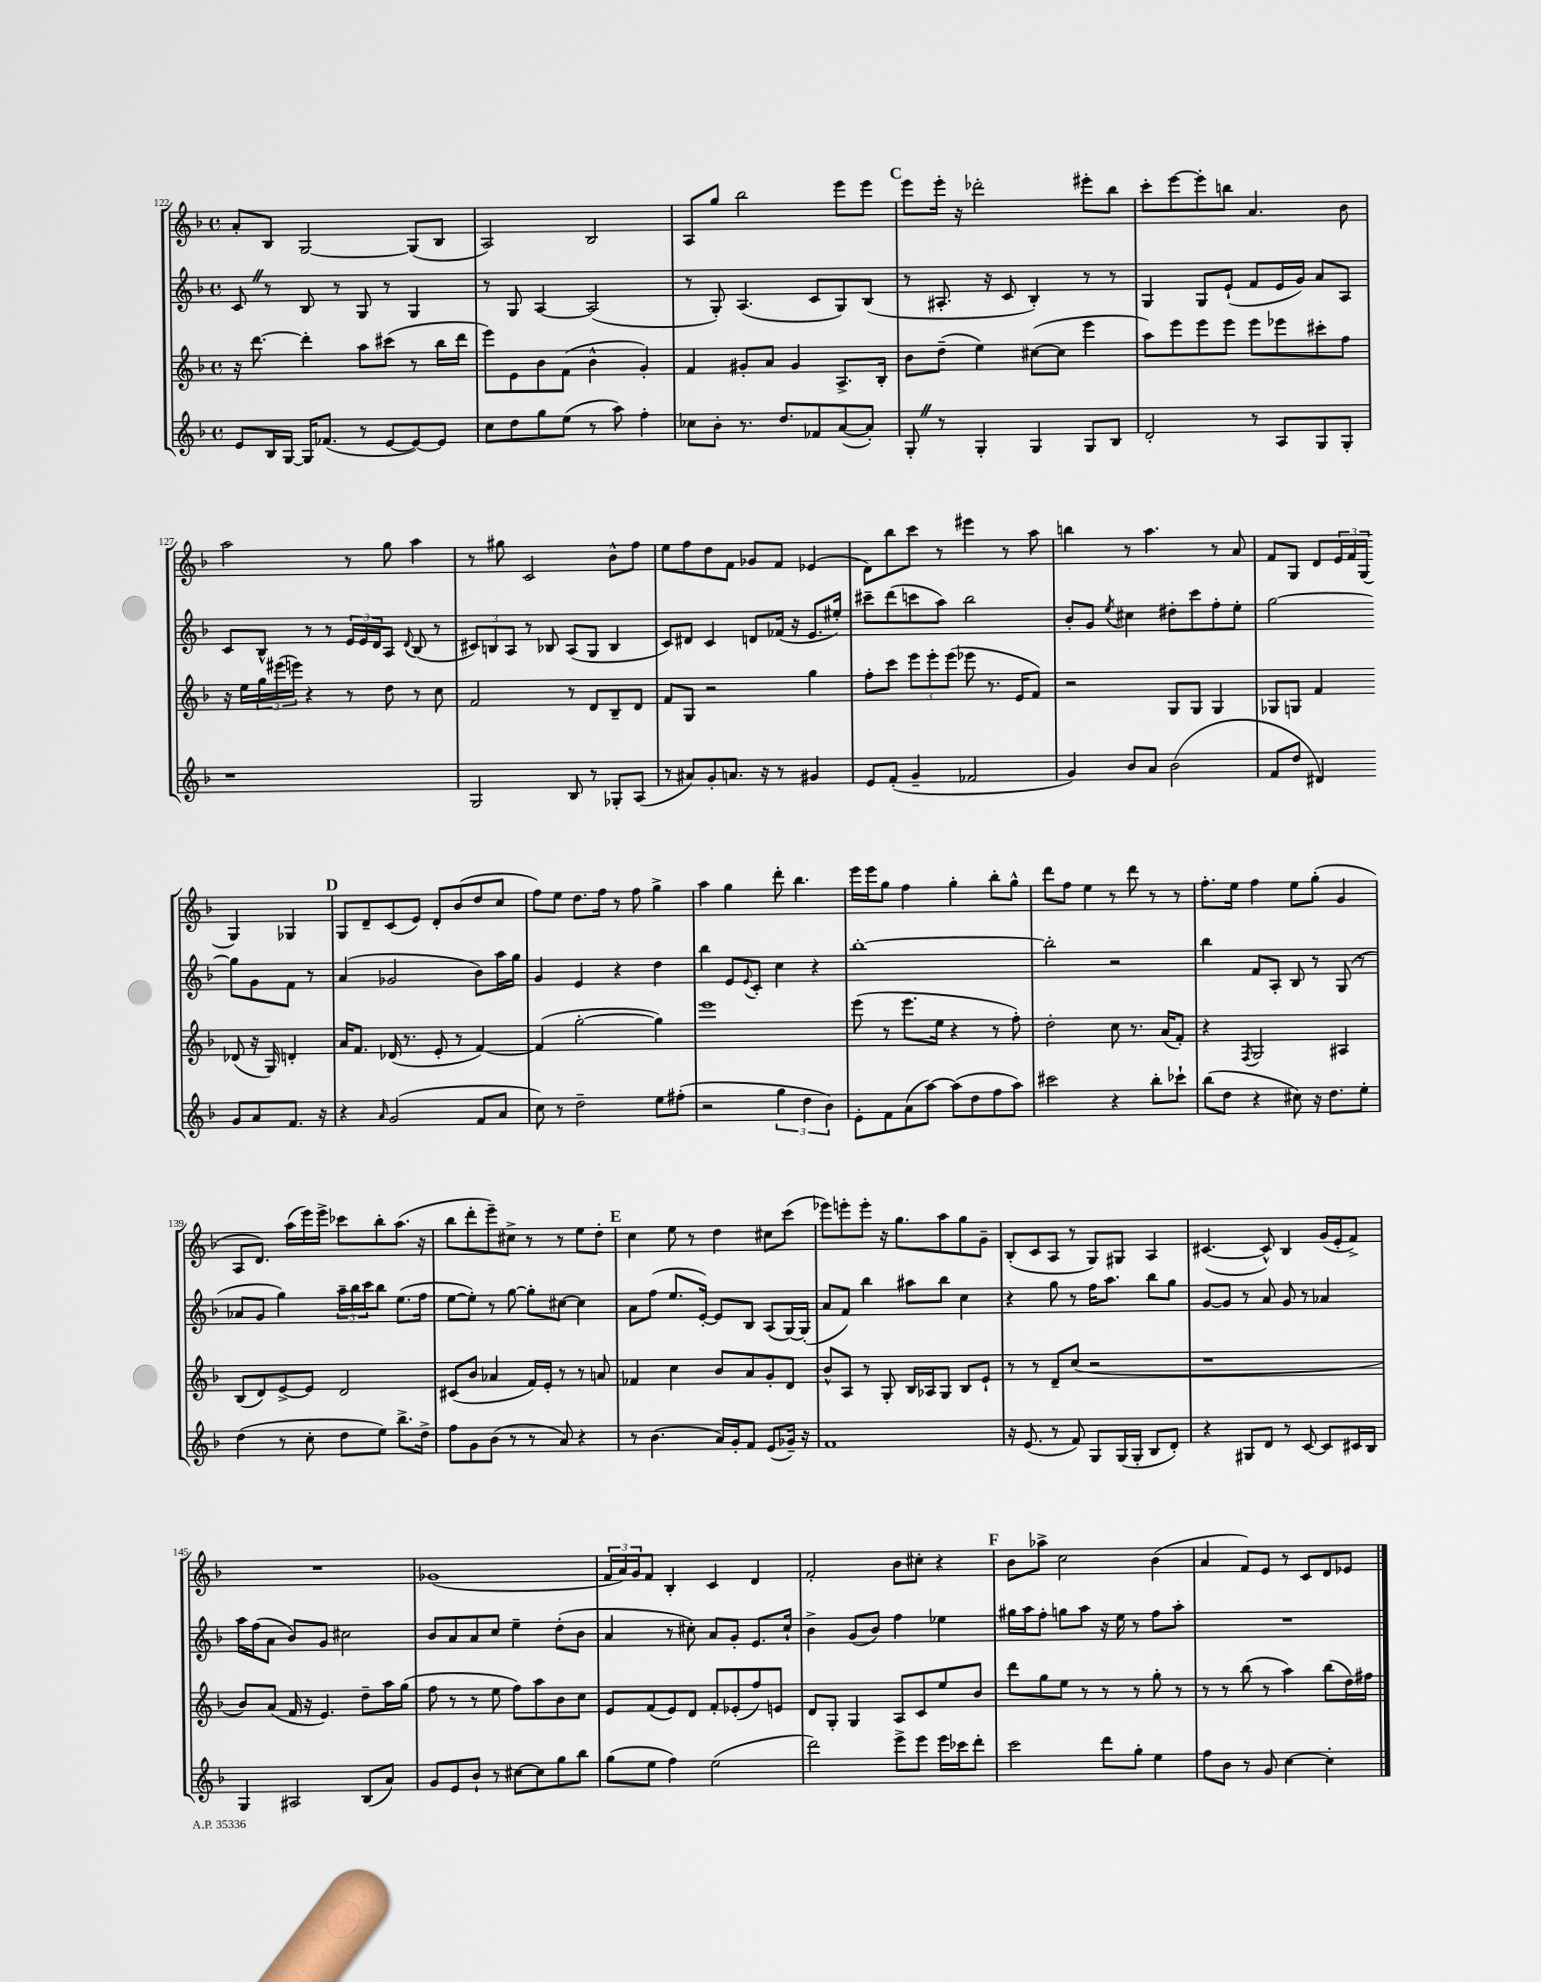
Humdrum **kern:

**kern	**kern	**kern	**kern
*staff4	*staff3	*staff2	*staff1
*clefG2	*clefG2	*clefG2	*clefG2
*k[b-]	*k[b-]	*k[b-]	*k[b-]
*M4/4	*M4/4	*M4/4	*M4/4
*met(c)	*met(c)	*met(c)	*met(c)
8e	16r	8c	8a'
.	[8.ddd	.	.
16B-	.	8r	8B-
[16G	.	.	.
16G]	4ddd']	8B-	[2G
(8.f-	.	.	.
.	.	8r	.
8r	8aa	8G	.
[8e	(8ccc#	8r	.
8e_)	8r	4G	(8G]
8e]	16bb-	.	8B-
.	16ddd	.	.
=	=	=	=
8cc	8eee)	8r	2A)
8dd	8e	8G	.
8gg	8b-	[4A	.
(8ee	(8f	.	.
8r	4b-^^	(2A]	2B-
8aa)	.	.	.
4ff'	4g')	.	.
=	=	=	=
8cc-	4f	8r	8A
8b-'	.	8G')	8gg
8.r	8g#'	(4.A	2bb-
.	8a	.	.
8.dd	.	.	.
.	4g#	.	.
8f-	.	8c	.
([8a	8.A^	8G)	8eee
8a'])	.	(8B-	8eee
.	16B-'	.	.
=	=	=	=
8G'	8b-	8r	8eee
8r	(8dd~	8.A#'	16eee'
.	.	.	16r
4G'	4ee)	.	2ddd-'
.	.	16r	.
.	.	8c	.
4G	([8cc#	4B-')	.
.	8cc#]	.	.
8G	4eee	8r	8eee#'
8B-	.	8r	8bb-
=	=	=	=
2d'	8aa)	4G	8ccc'
.	8eee	.	[8eee
.	8eee	8G	8eee']
.	8eee	(8e`	8bb
8r	8eee	8f	4.a
8A	8eee-	16e	.
.	.	16g)	.
8G	8ccc#'	8a	.
8G'	8ff	8A	8b-
=	=	=	=
1r	16r	8c	2aa
.	16ee	.	.
.	24gg	8B-^^	.
.	(24eee#	.	.
.	24eee)	.	.
.	4r	8r	.
.	.	8r	.
.	8r	24e	8r
.	.	24e	.
.	.	24d	.
.	8dd	8A	8gg
.	.	8qqd	.
.	8r	(8B-	4aa
.	8cc	8r	.
=	=	=	=
2G	2f	12c#)	8r
.	.	12B	.
.	.	.	8gg#
.	.	12A	.
.	.	8r	2c
.	.	8B-	.
8B-	8r	(8A	.
8r	8d	8G	.
8G-'	8B-~	4B-	8b-^^
(8A	8d	.	8ff
=	=	=	=
8r	8f	8c)	8ee
8a#)	8G	8d#	8ff
8g'	2r	4c	8dd
8.a	.	.	8f
.	.	8d	8g-
16r	.	.	.
8r	.	(16f-	8f
.	.	16r	.
4g#	4gg	8.e	(4e-
.	.	16ee#')	.
=	=	=	=
8e	8ff'	8ccc#~	8d)
(8f'	8ccc	(8ddd	8bb-
4g~	12eee	8ccc	8ccc
.	12eee'	.	.
.	.	8aa)	8r
.	(12eee	.	.
2f-	8eee-	2bb-	4eee#
.	8.r	.	.
.	.	.	8r
.	16e	.	.
.	8f)	.	8aa
=	=	=	=
4g)	2r	8b-'	4bb
.	.	8g	.
.	.	8qee	.
8b-	.	4cc#	8r
8a	.	.	4.aa
(2b-	8G	8dd#'	.
.	8G	8ccc	.
.	4G	8ff'	8r
.	.	8ee'	8a
=	=	=	=
8f	8G-	[2gg	8f
8dd	8G	.	8G
4d#)	4f	.	8d
.	.	.	24e
.	.	.	24f
.	.	.	(24G
8g	(8d-	8gg]	4G)
8a	16r	8g	.
.	16G)	.	.
8.f	4d'	8f	4G-
.	.	8r	.
16r	.	.	.
=	=	=	=
4r	16a	(4a	8G
.	8.f	.	.
.	.	.	8d~
16qqa	.	.	.
(2g	(16d-	2g-	(8c
.	8.r	.	.
.	.	.	8e)
.	8e'	.	8d'
.	8r	.	(8b-
8f	[4f)	8b-)	8dd
8a	.	16aa	8cc
.	.	16gg	.
=	=	=	=
8cc)	(4f]	4g	8ff)
8r	.	.	8ee
2dd~	[2gg'	4e	8.dd
.	.	.	16ff
.	.	4r	8r
.	.	.	8ff
8ee	4gg])	4dd	4gg^
(8ff#'	.	.	.
=	=	=	=
2r	1eee	4bb-	4aa
.	.	8e	4gg
.	.	8qqe	.
.	.	8c'	.
6gg	.	4cc	8ddd'
.	.	.	4.bb-
6dd	.	.	.
.	.	4r	.
6b-)	.	.	.
=	=	=	=
8e'	(8eee	[1bb-'	16eee
.	.	.	16eee
8f	8r	.	8gg
(8a	8.eee	.	4ff
[8aa)	.	.	.
.	16ee	.	.
(8aa]	4r	.	4gg'
8dd	.	.	.
8ff	8r	.	8bb-'
8aa)	8ff')	.	8gg^^
=	=	=	=
2ccc#	2dd'	2bb-']	8ddd
.	.	.	8ff
.	.	.	4ee
4r	8cc	2r	8r
.	8.r	.	8ddd
8bb-'	.	.	8r
.	(16a	.	.
8ccc-`	8f')	.	8r
=	=	=	=
(8bb-	4r	4bb-	8.ff'
8dd	.	.	.
.	.	.	16ee
.	8qF	.	.
4r	2G	8f	4ff
.	.	8A'	.
8cc#)	.	8B-	8ee
16r	.	8r	(8gg'
8.dd	.	.	.
.	4A#	(8G	4g
8ee'	.	8r	.
=	=	=	=
(4dd	(8B-	8a-	8A
.	8d)	8g	8.d)
8r	[8e^	4gg)	.
.	.	.	(16aa
8cc'	8e]	.	16eee)
.	.	.	16eee^
8dd	2d	24aa~	8ccc-
.	.	24bb-	.
.	.	24ccc	.
8ee)	.	8bb-	8bb-'
8.bb-^	.	(8.ee	(8.aa
16dd^	.	16ff	16r
=	=	=	=
8ff	(8c#	[8ee	8bb-
8g	8b-	8ee'])	8ddd'
(8b-	4a-	8r	8eee~)
8r	.	[8gg	8cc#^
8r	16f)	8gg']	8r
.	16e'	.	.
8a)	8r	[8cc#	8r
4r	8r	4cc#]	8ee
.	8a	.	8dd'
=	=	=	=
8r	4f-	8a	4cc
(4.b-	.	(8ff	.
.	4cc	8.ee	8ee
.	.	.	8r
.	.	[16e')	.
16a)	8b-	8e]	4dd
16g'	.	.	.
8f	8a	8B-	.
(8e	8g'	(8A	8cc#
16g-~)	8d	[16G)	(8ccc
16r	.	(16G']	.
=	=	=	=
1f	8b-^^	8a	8eee-)
.	8A	8f)	8eee'
.	8r	4bb-	8eee'
.	8G'	.	16r
.	.	.	8.gg
.	16B-	8aa#	.
.	16A-	.	.
.	8G	8bb-	8aa
.	8B-	4cc	8gg
.	8e`	.	8g~
=	=	=	=
16r	8r	4r	(8B-'
(8.e	.	.	.
.	8r	.	8c
8r	8d~	8gg	8A
8f)	(8cc	8r	8r
8G	2r	16ff	8G)
.	.	8.aa	.
(16G	.	.	8G#
16G'	.	.	.
8B-	.	8bb-	4A
8d')	.	8gg	.
=	=	=	=
4r	1r	[8g	([4.c#
.	.	8g]	.
8G#	.	8r	.
8d	.	8a	8c#^^])
8r	.	8g	4B-
[8c	.	8r	.
8c]	.	4a-	(16g
.	.	.	16e'
16c#	.	.	8f^)
16B-	.	.	.
=	=	=	=
4G	8b-)	16aa	1r
.	.	(16ff	.
.	(8a	8a	.
2A#	16f	8b-)	.
.	16r	.	.
.	4.e)	8g	.
.	.	2cc#	.
(8B-	8dd~	.	.
8a)	16aa	.	.
.	(16gg	.	.
=	=	=	=
8g	8ff	8b-	(1g-
8e	8r	8a	.
8b-`	8r	8a	.
8r	8ee	8cc	.
[8cc#	8ff)	4ee~	.
8cc#]	8aa	.	.
8gg	8b-	(8dd'	.
8bb-	8cc	8b-	.
=	=	=	=
(8gg	8e	4a	24f
.	.	.	24a)
.	.	.	24g
8ee	(8f	.	8f
4ff)	8e)	8r	4B-'
.	8d	8cc#')	.
(2ee	8f'	8a	4c
.	(8e-'	8g'	.
.	8ff)	8.e	4d
.	8e	.	.
.	.	16cc#`	.
=	=	=	=
2ddd)	8d	4b-^	2f'
.	8G'	.	.
.	4G	(8g	.
.	.	8b-)	.
8eee^	8A	4ff	8b-
8eee	8c	.	8cc#'
16eee	8ee	4ee-	4r
16ccc-	.	.	.
8ddd'	8b-	.	.
=	=	=	=
2ccc	8ddd	16gg#	8b-
.	.	16aa	.
.	8gg	8ff'	8aa-^
.	8ee	8gg	2cc
.	8r	8aa	.
8ddd	8r	16r	.
.	.	16ee	.
8gg'	8r	8r	.
4ee	8gg'	8ff	(4b-
.	8r	8aa'	.
=	=	=	=
8ff	8r	1r	4a
8b-	8r	.	.
8r	(8bb-	.	8f)
8g	8r	.	8e
[4cc	4aa)	.	8r
.	.	.	8c
4cc']	(8bb-	.	8d
.	16dd)	.	8e-
.	16ff#	.	.
==	==	==	==
*-	*-	*-	*-
